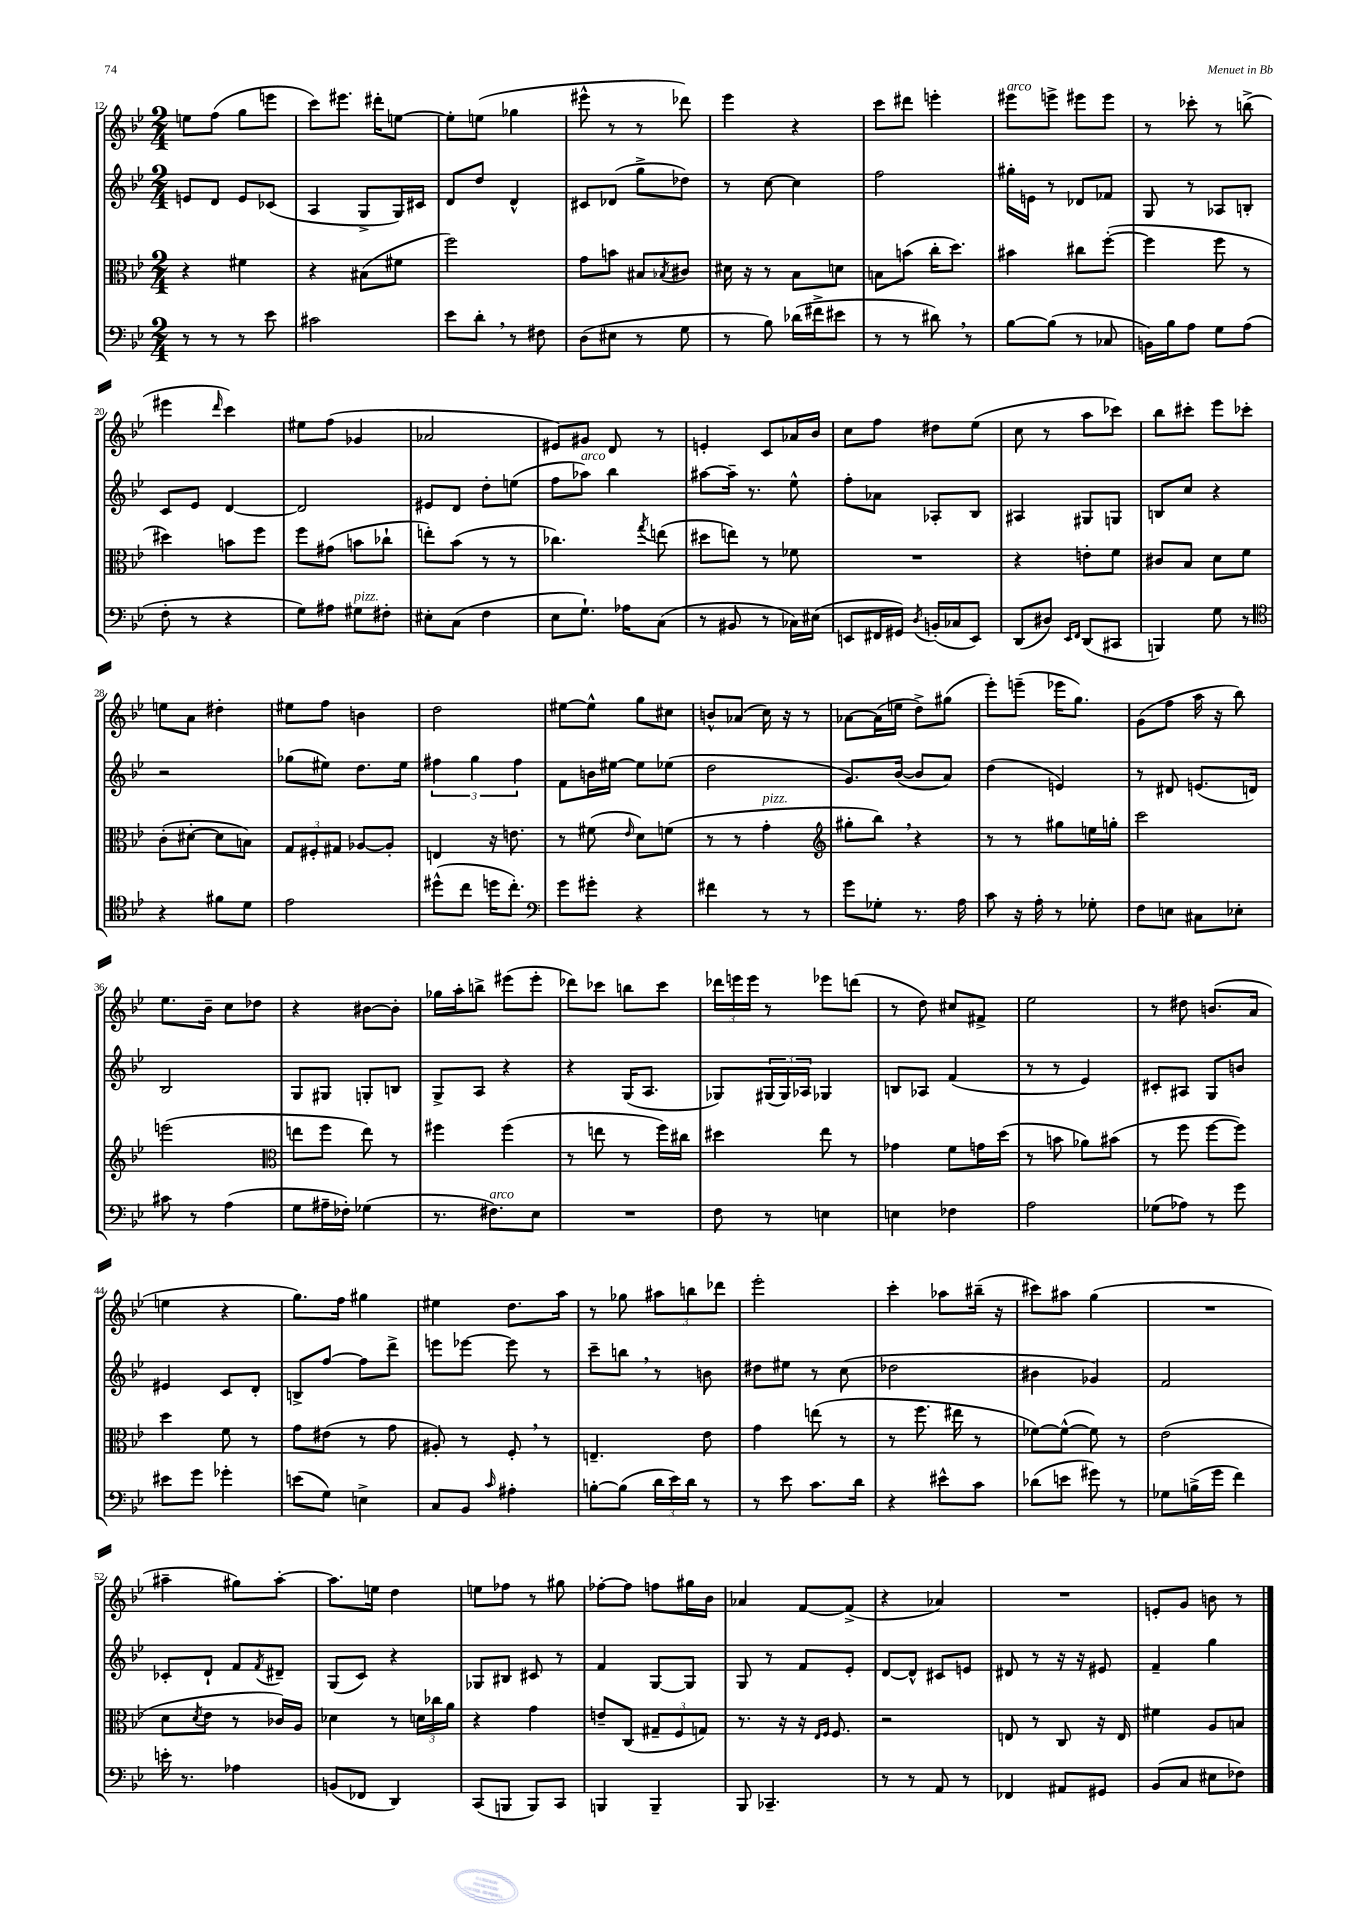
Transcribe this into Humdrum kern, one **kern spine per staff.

**kern	**kern	**kern	**kern
*staff4	*staff3	*staff2	*staff1
*clefF4	*clefC3	*clefG2	*clefG2
*k[b-e-]	*k[b-e-]	*k[b-e-]	*k[b-e-]
*M2/4	*M2/4	*M2/4	*M2/4
8r	4r	8e/L	8ee\L
8r	.	8d/J	(8ff\J
8r	4f#\	8e/L	8gg\L
8e-\	.	(8c-/J	8eee\J
=	=	=	=
2c#\	4r	4A/	8ccc\L)
.	.	.	8.eee#\J
.	(8B#\L	8G^/L	.
.	.	.	16ddd#'\LK
.	8f#\J	16G/L)	[8ee\J
.	.	16c#/JJ	.
=	=	=	=
8e-\L	2ff\)	8d/L	8ee'\]L
8d'\J	.	8dd/J	(8ee\J
8r	.	4d^^/	4gg-\
8F#\	.	.	.
=	=	=	=
(8D\L	8g\L	8c#/L	8eee#^^\
8E#\J	8b\J	(8d-/J	8r
8r	8B#/L	8gg^\L	8r
.	8qB-/	.	.
8G\	8c#/J	8dd-\J)	8ddd-\)
=	=	=	=
8r	16d#\	8r	4eee-\
.	16r	.	.
8B-\)	8r	[8cc\	.
(16d-\LL	8B-\L	4cc\]	4r
16f#^\J	.	.	.
8e#\J	8d\J	.	.
=	=	=	=
8r	8B\L	2ff\	8ccc\L
8r	(8b\J	.	8ddd#\J
8d#\)	16cc'\LK	.	4eee'\
.	8.dd\J)	.	.
8r	.	.	.
=	=	=	=
[8B-\L	4b#\	16gg#'\LL	8eee#\L
.	.	16e\JJ	.
(8B-\]J	.	8r	8eee^\J
8r	8cc#\L	8d-/L	8eee#\L
8C-/	([8ff'\J	8f-/J	8eee#\J
=	=	=	=
16BB\LL)	4ff\]	8G/	8r
16B-\J	.	.	.
8A\J	.	8r	8ccc-'\
8G\L	8ff\	8A-/L	8r
(8A\J	8r	8B'/J	(8bb^\
=	=	=	=
8F'\	4dd#\)	8c/L	4eee#\
8r	.	8e-/J	.
.	.	.	16qqddd/
4r	8b\L	[4d/	4ccc\)
.	8ff\J	.	.
=	=	=	=
8G\L)	8ff\L	2d/]	8ee#\L
8A#\J	(8g#\J	.	(8ff\J
8G#\L	8b\L	.	4g-/
8F#'\J	8cc-`\J	.	.
=	=	=	=
8E#'\L	8ee'\L)	8e#/L	2a-/
(8C\J	(8b-\J	8d/J	.
4F\	8r	8dd'\L	.
.	8r	(8ee\J	.
=	=	=	=
8E-\L	4.cc-\)	8ff\L	8e#/L)
8.G`\J)	.	8aa-\J)	8g#/J
.	.	4bb-\	8d/
16A-\LK	.	.	.
.	8qgg/	.	.
(8C\J	(8ee\	.	8r
=	=	=	=
8r	8dd#\L	[8aa#\L	4e'/
8BB#/	8ee\J)	16aa#~\]Jk	.
.	.	8.r	.
8r	8r	.	8c/L
16C-\LL)	8f-\	8ee-^^\	16a-/L
(16E#\JJ	.	.	16b-/JJ
=	=	=	=
8EE/L	2r	8ff'\L	8cc\L
16FF#/L	.	8a-\J	8ff\J
16GG#/JJ)	.	.	.
8qD/	.	.	.
(16BB'/LL	.	8A-'/L	8dd#\L
16C-/J	.	.	.
8EE/J)	.	8B-/J	(8ee-\J
=	=	=	=
(8DD/L	4r	4A#/	8cc\
8D#/J)	.	.	8r
16qqEE-/LL	.	.	.
16qqFF/JJ	.	.	.
(8DD/L	8e'\L	8G#/L	8aa\L
8CC#/J	8f\J	8G/J	8ccc-\J)
=	=	=	=
4BBB/)	8c#/L	8B/L	8bb-\L
.	8B-/J	8cc/J	8ccc#'\J
8G\	8d\L	4r	8eee-\L
8r	8f\J	.	8ccc-'\J
=	=	=	=
*clefC4	*	*	*
4r	(8c'\L	2r	8ee\L
.	[8d#'\J	.	8a\J
8f#\L	8d#\]L	.	4dd#'\
8d\J	8B\J)	.	.
=	=	=	=
2e-\	12G/L	(8gg-\L	8ee#\L
.	12F#'/	.	.
.	.	8ee#\J)	8ff\J
.	12G#/J	.	.
.	[8A-/L	8.dd\L	4b\
.	8A-'/]J	.	.
.	.	16ee#\Jk	.
=	=	=	=
(8dd#^^\L	4E/	6ff#\	2dd\
8cc\J	.	.	.
.	.	6gg\	.
16dd\LK	16r	.	.
8.cc'\J)	8.e\	.	.
.	.	6ff#\	.
=	=	=	=
*clefF4	*	*	*
8g\L	8r	8f\L	[8ee#\L
8g#'\J	(8f#\	16b\L	8ee#^^\]J
.	.	[16ee#\JJ	.
.	16qqe-/	.	.
4r	8d\L)	8ee#\]L	8gg\L
.	(8f\J	(8ee-\J	8cc#\J
=	=	=	=
4f#\	8r	2dd\	8b^^/L
.	8r	.	(8a-/J
8r	4g'\	.	16cc\)
.	.	.	16r
8r	.	.	8r
=	=	=	=
*	*clefG2	*	*
8g\L	8gg#'\L	8.g/L)	[8a-\L
8G-'\J	8bb-\J)	.	(16a-\]L
.	.	([16b-/Jk	16ee\JJ
8.r	4r	8b-/]L	8dd^\L)
.	.	8a/J)	(8gg#\J
16A\	.	.	.
=	=	=	=
8c\	8r	(4dd\	8eee-'\L)
16r	8r	.	(8eee~\J
16A'\	.	.	.
8r	8gg#\L	4e/)	16eee-\LK
.	.	.	8.gg\J)
8G-'\	16ee\L	.	.
.	16gg'\JJ	.	.
=	=	=	=
8F\L	2ccc\	8r	(8g\L
8E\J	.	8d#/	8ff\J
8C#\L	.	(8.e/L	16aa\
.	.	.	16r
8E-'\J	.	.	8bb-\)
.	.	16d/Jk)	.
=	=	=	=
8c#\	(2eee\	2B-/	8.ee-\L
8r	.	.	.
.	.	.	16b-~\Jk
(4A\	.	.	8cc\L
.	.	.	8dd-\J
=	=	=	=
*	*clefC3	*	*
8G\L	8ee\L	8G/L	4r
16A#~\L	8ff\J	8G#/J	.
16F-'\JJ)	.	.	.
(4G-\	8ee\)	8G'/L	[8b#\L
.	8r	8B/J	8b#'\]J
=	=	=	=
8.r	4ff#\	8G^/L	16gg-\LL
.	.	.	16aa'\J
.	.	8A/J	8bb^\J
8.F#\L)	.	.	.
.	(4ff#\	4r	(8eee#\L
8E-\J	.	.	8eee#'\J
=	=	=	=
2r	8r	4r	8ddd-\L)
.	8ee\	.	8ccc-\J
.	8r	(16G/LK	8bb\L
.	.	8.A/J	.
.	16ff\LL)	.	8ccc-\J
.	16cc#\JJ	.	.
=	=	=	=
8F\	4dd#\	8G-/L)	24ddd-\LL
.	.	.	24eee\
.	.	.	24eee\JJ
8r	.	(24G#/L	8r
.	.	24G#/)	.
.	.	24A-/JJ	.
4E\	8ee-\	4G-/	8eee-\L
.	8r	.	(8ddd\J
=	=	=	=
4E\	4g-\	8B/L	8r
.	.	8A-/J	8dd\)
4F-\	8f\L	(4f/	8cc#/L
.	16g\L	.	8f#^/J
.	(16dd\JJ	.	.
=	=	=	=
2A\	8r	8r	2ee-\
.	8b\	8r	.
.	8a-\L)	4e-/)	.
.	(8b#\J	.	.
=	=	=	=
(8G-\L	8r	8c#'/L	8r
8A-\J)	8ff\	8A#/J	8dd#\
8r	[8ff\L	8G/L	(8.b/L
8g\	8ff\]J)	8b/J	.
.	.	.	16a/Jk
=	=	=	=
8e#\L	4dd\	4e#/	4ee\
8g\J	.	.	.
4g-'\	8f\	8c/L	4r
.	8r	8d'/J	.
=	=	=	=
(8e\L	8g\L	8B^/L	8.gg\L)
8G\J)	(8e#\J	[8ff/J	.
.	.	.	16ff\Jk
4E^\	8r	8ff\]L	4gg#\
.	8g\	8ddd^\J	.
=	=	=	=
8C/L	8A#'/)	8eee\L	4ee#\
8BB-/J	8r	[8eee-\J	.
16qqc/	.	.	.
4A#'\	8F'/	8eee-\]	8.dd\L
.	8r	8r	.
.	.	.	16aa\Jk
=	=	=	=
[8B'\L	4.E~/	8ccc~\L	8r
(8B\]J	.	8bb\J	8gg-\
24d\LL	.	8r	12aa#\L
24e-\)	.	.	.
24d\JJ	.	.	12bb\
8r	8e-\	8b\	.
.	.	.	12ddd-\J
=	=	=	=
8r	4g\	8dd#\L	2eee-'\
8e-\	.	8ee#\J	.
8.c\L	(8ee\	8r	.
.	8r	(8cc\	.
16d\Jk	.	.	.
=	=	=	=
4r	8r	2dd-\	4ccc'\
.	8.ff\	.	.
8e#^^\L	.	.	8aa-\L
.	16ee#\	.	.
8c\J	8r	.	(16bb#~\Jk
.	.	.	16r
=	=	=	=
(8d-\L	[8f-\L)	4b#\	8ccc#\L)
8e\J	(8f-^^\_J	.	8aa#\J
8g#\)	8f-\])	4g-/)	(4gg\
8r	8r	.	.
=	=	=	=
8G-\L	(2e-\	2f/	2r
(16B^\L	.	.	.
16g\JJ	.	.	.
4f\)	.	.	.
=	=	=	=
16e'\	8d\L	8c-'/L	4aa#~\
8.r	.	.	.
.	8qd/	.	.
.	8e-\J	8d`/J	.
4A-\	8r	8f/L	8gg#\L)
.	.	8qf/	.
.	16c-/LL)	8d#~/J	[8aa#'\J
.	16A/JJ	.	.
=	=	=	=
(8BB/L	4d-\	(8G/L	8.aa#\]L
8FF-/J	.	8c/J)	.
.	.	.	16ee\Jk
4DD/)	8r	4r	4dd\
.	24d\LL	.	.
.	24cc-\	.	.
.	24a\JJ	.	.
=	=	=	=
(8CC/L	4r	8G-/L	8ee\L
8BBB/J	.	8B#/J	8ff-\J
8BBB/L)	4g\	8c#/	8r
8CC/J	.	8r	8gg#\
=	=	=	=
4BBB/	8e~/L	4f/	[8ff-'\L
.	(8C/J	.	8ff-\]J
4BBB~/	12G#~/L	[8G/L	8ff\L
.	12F/	.	.
.	.	8G/]J	16gg#\L
.	12G/J)	.	.
.	.	.	16b-\JJ
=	=	=	=
8BBB-/	8.r	8G/	4a-/
4.CC-~/	.	8r	.
.	16r	.	.
.	16r	8f/L	[8f/L
.	16qqE-/LL	.	.
.	16qqF/JJ	.	.
.	8.F/	.	.
.	.	8e-'/J	(8f^/]J
=	=	=	=
8r	2r	[8d/L	4r
8r	.	8d^^/]J	.
8AA/	.	8c#/L	4a-/)
8r	.	8e/J	.
=	=	=	=
4FF-/	8E/	8d#/	2r
.	8r	8r	.
8AA#/L	8C/	16r	.
.	.	16r	.
8GG#/J	16r	8e#/	.
.	16E/	.	.
=	=	=	=
(8BB-/L	4f#\	4f~/	8e'/L
8C/J	.	.	8g/J
8E#\L	8A/L	4gg\	8b\
8F-\J)	8B/J	.	8r
==	==	==	==
*-	*-	*-	*-
